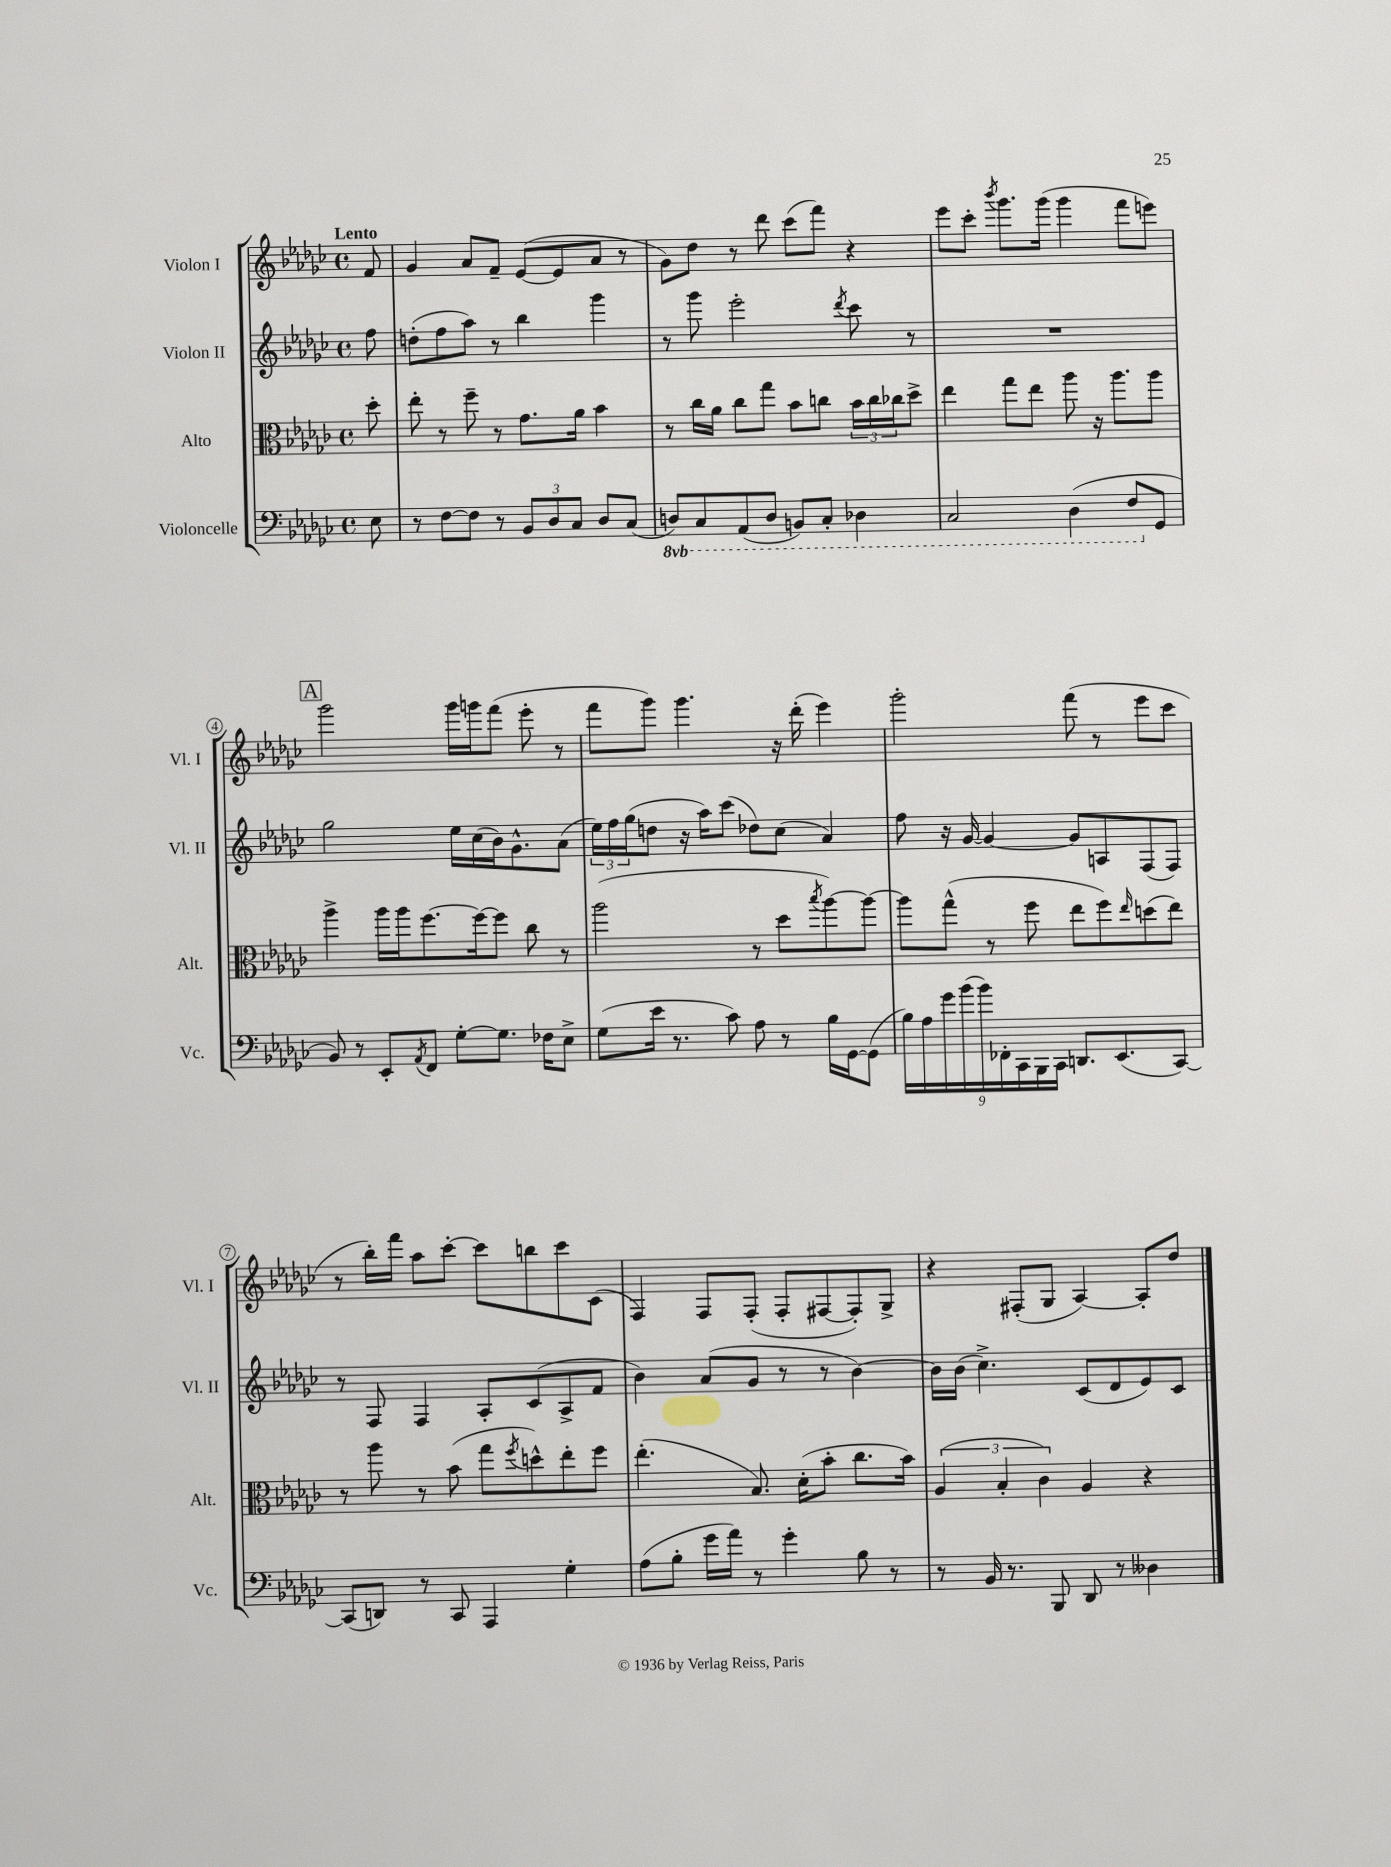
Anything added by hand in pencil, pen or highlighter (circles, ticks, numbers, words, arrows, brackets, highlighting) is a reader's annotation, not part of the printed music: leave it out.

**kern	**kern	**kern	**kern
*staff4	*staff3	*staff2	*staff1
*clefF4	*clefC3	*clefG2	*clefG2
*k[b-e-a-d-g-c-]	*k[b-e-a-d-g-c-]	*k[b-e-a-d-g-c-]	*k[b-e-a-d-g-c-]
*M4/4	*M4/4	*M4/4	*M4/4
*met(c)	*met(c)	*met(c)	*met(c)
8E-\	8dd-'\	8ff\	8f/
=	=	=	=
8r	8ee-'\	(8dd'\L	4g-/
[8F\L	8r	8ff\	.
8F\]J	8ff~\	8aa-\J)	8a-/L
8r	8r	8r	8f~/J
12BB-/L	8.g-\L	4bb-\	([8e-/L
12D-/	.	.	.
.	.	.	8e-/]
12C-/J	.	.	.
.	16a-\Jk	.	.
8D-/L	4b-\	4ggg-\	8a-/J
(8C-/J	.	.	8r
=	=	=	=
8DD/L)	8r	8r	8g-\L)
8CC-/	16cc-\LL	8ggg-\	8dd-\J
.	16a-\JJ	.	.
(8AAA-/	8cc-\L	2eee-'\	8r
8DD/J	8gg-\J	.	8ddd-\
8BBB/L)	8b-\L	.	(8ccc-\L
8CC-'/J	8cc\J	.	8fff\J)
.	.	8qddd-/	.
4DD-\	24b-\LL	8ccc-\	4r
.	24cc\	.	.
.	24cc-\J	.	.
.	8dd-^\J	8r	.
=	=	=	=
2CC-/	4ee-\	1r	8eee-\L
.	.	.	8ccc-'\J
.	.	.	8qbbb-/
.	8gg-\L	.	8.ggg-\L
.	8ee-\J	.	.
.	.	.	(16ggg-\Jk
(4DD-\	8aa-\	.	4ggg-\
.	16r	.	.
.	8.aa-\L	.	.
8FF/L	.	.	8fff\L
8GG-/J	8aa-\J	.	8eee\J)
=	=	=	=
8BB-/)	4aa-^\	2gg-\	2ggg-\
8r	.	.	.
8EE-'/L	16aa-\LL	.	.
.	16aa-\J	.	.
8qAA-/	.	.	.
8FF/J	[8.ff\	.	.
[8G-'\L	.	16ee-\LL	16ggg-\LL
.	16ff\_k	(16cc-\	16ggg\J
8.G-\]J	8ff\]J	16b-\J)	(8fff\J
.	.	8.g-^^\	.
.	8cc-\	.	8eee-'\
16F-\LK	.	.	.
8E-^\J	8r	(8a-\J	8r
=	=	=	=
(8G-\L	(2aa-\	24ee-\LL)	8fff\L
.	.	24ff\	.
.	.	(24gg-\J	.
16e-\Jk	.	8dd\J	8ggg-\J)
8.r	.	.	.
.	.	16r	4.ggg-\
.	.	16aa-\LK)	.
8c-\)	.	(8ccc-\J	.
8A-\	8r	8dd-\L)	.
8r	8dd-\L	(8cc-\J	16r
.	.	.	(16ddd-'\
.	8qbb-/	.	.
16B-\LL	[8aa-\)	4a-/)	4eee-\)
[16GG-\J	.	.	.
(8GG-\]J	8aa-\_J	.	.
=	=	=	=
18B-\LL)	8aa-\]L	8ff\	2ggg-'\
18A-\	.	.	.
18g-\	.	.	.
.	(8gg-^^\J	16r	.
(18b-\	.	.	.
.	.	[16g-/	.
18b-\)	.	.	.
.	8r	4g-/_	.
18FF-'\	.	.	.
18CC-\	.	.	.
.	8ff\	.	.
18BBB-\	.	.	.
18CC-\JJ	.	.	.
8.DD/L	8ee-\L	8g-/]L	(8fff\
.	8ff\)	8A/	8r
(8.EE-/	.	.	.
.	16qqee-/	.	.
.	(8dd\	(8F/	8eee-\L
[8CC-/J)	8ee-\J)	8F/J)	8ccc-\J
=	=	=	=
(8CC-/]L	8r	8r	8r
8DD/J)	8aa-\	8F/	16bb-'\LL)
.	.	.	16fff\JJ
8r	8r	4F/	8aa-\L
8CC-/	(8b-\	.	[8ccc-'\J
4AAA-/	8gg-\L	8A-'/L	8ccc-\]L
.	8qff/	.	.
.	8dd^^\)	(8c-/	8bb\
4G-'\	8ee-'\	8A-^/	8ccc-\
.	8ff\J	8f/J	(8c-\J
=	=	=	=
(8A-\L	(4.ee-'\	4b-\)	4F/)
8B-'\J	.	.	.
16g-\LL	.	(8a-/L	8F/L
16a-\JJ)	.	.	.
8r	8.B-/)	8g-/J	(8F'/J
4g-'\	.	8r	8F'/L
.	(16d-'\LK	.	.
.	8b-'\J	8r	[8F#/
8B-\	8.cc-\L	[4b-\)	8F#'/])
8r	.	.	8G-^/J
.	16b-\Jk)	.	.
=	=	=	=
8r	(6A-/	16b-\]LL	4r
.	.	(16b-\JJ	.
16BB-/	.	4.cc-^\)	.
.	6B-'/	.	.
8.r	.	.	.
.	.	.	(8F#'/L
.	6c-\)	.	.
8BBB-/	.	.	8G-/J
8DD-/	4A-/	(8c-/L	[4A-/)
8r	.	8d-/	.
4D--\	4r	8e-/)	8A-'/]L
.	.	8c-/J	8dd-/J
==	==	==	==
*-	*-	*-	*-
